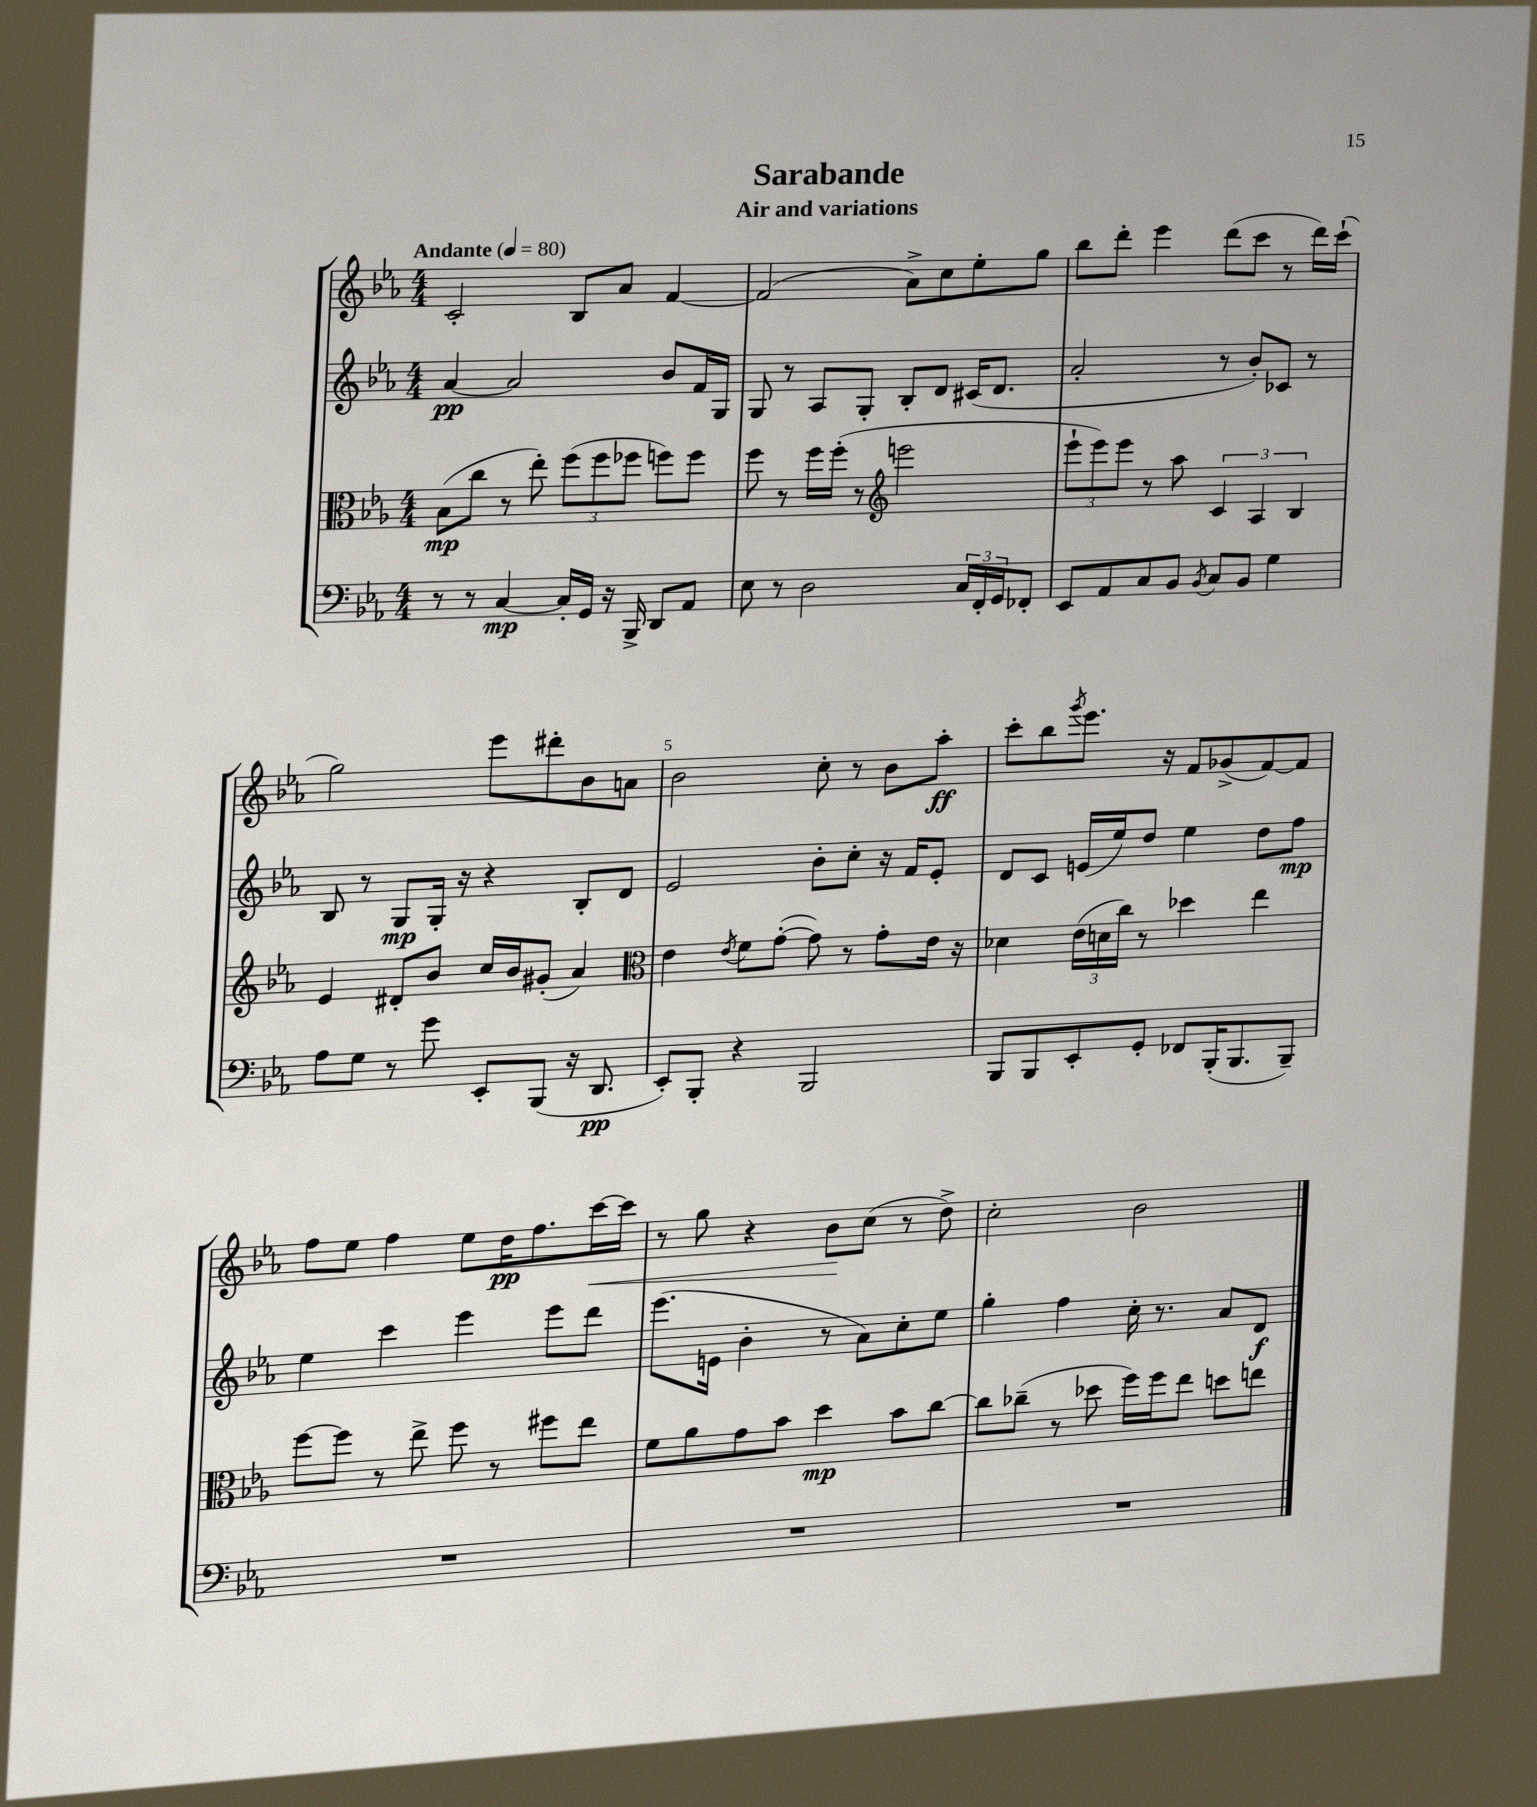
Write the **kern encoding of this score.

**kern	**kern	**kern	**kern
*staff4	*staff3	*staff2	*staff1
*clefF4	*clefC3	*clefG2	*clefG2
*k[b-e-a-]	*k[b-e-a-]	*k[b-e-a-]	*k[b-e-a-]
*M4/4	*M4/4	*M4/4	*M4/4
*MM80	*MM80	*MM80	*MM80
8r	(8B-	[4a-	2c'
8r	8cc	.	.
[4C	8r	2a-]	.
.	8ee-')	.	.
16C']	(12ff	.	8B-
16GG	.	.	.
.	12ff	.	.
16r	.	.	8a-
.	12ff-	.	.
16BBB-^	.	.	.
8DD	8ff)	8b-	[4f
8AA-	8ff	16f	.
.	.	16G	.
=	=	=	=
8E-	8ff	8G	(2f]
8r	8r	8r	.
2D	16ff	8A-	.
.	(16ff'	.	.
.	8r	8G'	.
*	*clefG2	*	*
.	2eee	8B-'	8a-^)
.	.	8d	8cc
24C	.	(16c#	8ee-'
24FF'	.	.	.
.	.	8.d	.
24GG	.	.	.
8FF-'	.	.	8gg
=	=	=	=
8EE-	12eee-`	2a-'	8bb-
.	12eee-)	.	.
8AA-	.	.	8ddd'
.	12eee-	.	.
8C	8r	.	4eee-
8BB-	8aa-	.	.
8qBB-	.	.	.
8C	6c	8r	(8ddd
8BB-	.	8b-')	8ccc
.	6A-	.	.
4G	.	8c-	8r
.	6B-	.	.
.	.	8r	16ddd)
.	.	.	(16ccc`
=	=	=	=
8A-	4e-	8B-	2gg)
8G	.	8r	.
8r	8d#'	8G	.
8g	8b-	16G'	.
.	.	16r	.
8EE-'	16cc	4r	8eee-
.	16b-	.	.
(8BBB-	(8g#'	.	8ddd#'
16r	4a-)	8B-'	8b-
8.DD	.	.	.
.	.	8d	8a
=	=	=	=
*	*clefC3	*	*
8EE-')	4e-	2e-	2b-
8BBB-'	.	.	.
.	8qe-	.	.
4r	8f	.	.
.	([8g'	.	.
2BBB-	8g])	8b-'	8cc'
.	8r	8cc'	8r
.	8g'	16r	8b-
.	.	16f	.
.	16e-	8e-'	8aa-'
.	16r	.	.
=	=	=	=
8BBB-	4d-	8d	8ccc'
8BBB-	.	8c	8bb-
.	.	.	8qggg
8EE-'	(24e-	(16e	8.eee-
.	24d	.	.
.	.	16ee-)	.
.	24cc)	.	.
8GG'	8r	8dd	.
.	.	.	16r
8FF-	4dd-	4ee-	8f
(16BBB-'	.	.	(8g-^
8.BBB-	.	.	.
.	4ee-	8dd	[8f)
8BBB-~)	.	8ff	8f]
=	=	=	=
1r	[8ff	4ee-	8ff
.	8ff]	.	8ee-
.	8r	4ccc	4ff
.	8ee-^	.	.
.	8ff	4eee-	8ee-
.	8r	.	16dd
.	.	.	8.ff
.	8ff#	8eee-	.
.	8ee-	8ddd	[16ccc
.	.	.	16ccc]
=	=	=	=
1r	8f	(8.eee-	8r
.	8a-	.	8gg
.	.	16e	.
.	8g	4b-'	4r
.	8b-	.	.
.	4dd	8r	8b-
.	.	8a-)	(8cc
.	8b-	8cc'	8r
.	[8cc	8ee-	8dd^)
=	=	=	=
1r	8cc]	4gg'	2cc'
.	(8cc-~	.	.
.	8r	4ff	.
.	8dd-	.	.
.	16ff)	16cc'	2b-
.	16ff	8.r	.
.	8ee-	.	.
.	8dd	8a-	.
.	8ee	8d	.
==	==	==	==
*-	*-	*-	*-
